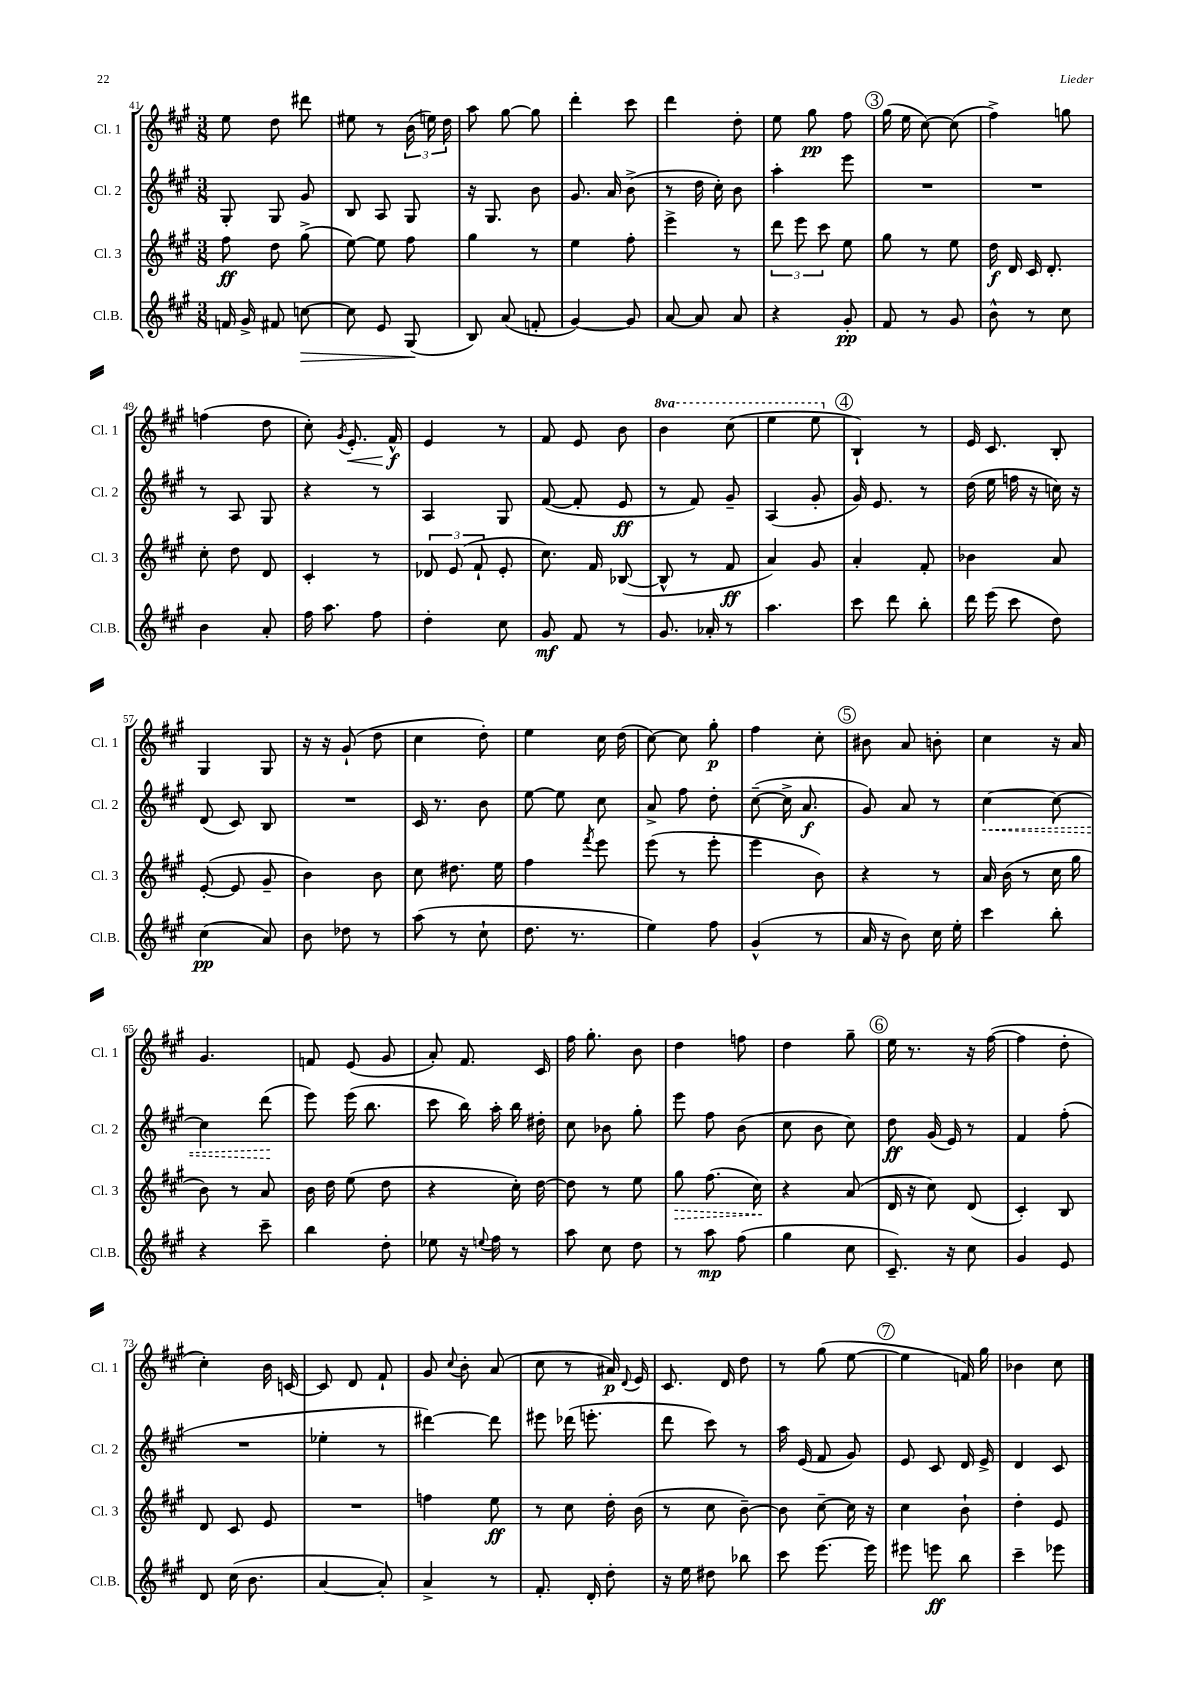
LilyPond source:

<<
\new StaffGroup <<
\new Staff = "s0" \with { instrumentName = "Cl. 1" shortInstrumentName = "Cl. 1" } {
    \clef treble \key a \major \numericTimeSignature \time 3/8 \set Staff.ottavationMarkups = #ottavation-simple-ordinals
    \autoBeamOff e''8 d''8 dis'''8 |
    eis''8 r8 \tuplet 3/2 { b'16( e''16) d''16 } |
    a''8 gis''8~ gis''8 |
    d'''4-. cis'''8 |
    d'''4 d''8-. |
    e''8 gis''8\pp fis''8 |
    \mark \markup { \circle "3" } gis''16( e''16 cis''8~) cis''8( |
    fis''4->) g''8 |
    f''4( d''8 |
    cis''8-.) \acciaccatura { gis'8 } e'8.-.\< fis'16-^\f\! |
    e'4 r8 |
    fis'8 e'8 b'8 |
    \ottava #1 b''4 cis'''8( |
    e'''4 e'''8 \ottava #0 |
    \mark \markup { \circle "4" } b4-!) r8 |
    e'16 cis'8. b8-. |
    gis4 gis8 |
    r16 r16 gis'8-!( d''8 |
    cis''4 d''8-.) |
    e''4 cis''16 d''16( |
    cis''8~) cis''8 gis''8-.\p |
    fis''4 cis''8-. |
    \mark \markup { \circle "5" } bis'8 a'8 b'8-. |
    cis''4 r16 a'16 |
    gis'4. |
    f'8 e'8( gis'8 |
    a'8-.) fis'8. cis'16 |
    fis''16 gis''8.-. b'8 |
    d''4 f''8 |
    d''4 gis''8-- |
    \mark \markup { \circle "6" } e''16 r8. r16 fis''16~( |
    fis''4 d''8-. |
    cis''4-.) b'16 c'16~ |
    c'8 d'8 fis'8-! |
    gis'8 \appoggiatura { cis''8 } b'8-. a'8( |
    cis''8 r8 ais'16\p) \appoggiatura { d'8 } e'16 |
    cis'8. d'16 d''8 |
    r8 gis''8( e''8~ |
    \mark \markup { \circle "7" } e''4 f'16) gis''16 |
    bes'4 cis''8 \bar "|." |
}
\new Staff = "s1" \with { instrumentName = "Cl. 2" shortInstrumentName = "Cl. 2" } {
    \clef treble \key a \major \numericTimeSignature \time 3/8
    \autoBeamOff gis8-. gis8 gis'8 |
    b8 a8 gis8 |
    r16 gis8. b'8 |
    gis'8. a'16 b'8->( |
    r8 d''16 cis''16-.) b'8 |
    a''4-. e'''8 |
    \mark \markup { \circle "3" } R4. |
    R4. |
    r8 a8 gis8 |
    r4 r8 |
    a4 gis8 |
    fis'8~( fis'8-. e'8\ff |
    r8 fis'8) gis'8-- |
    a4( gis'8-. |
    \mark \markup { \circle "4" } gis'16) e'8. r8 |
    d''16( e''16 f''16 r16 c''16) r16 |
    d'8( cis'8) b8 |
    R4. |
    cis'16 r8. b'8 |
    e''8~ e''8 cis''8 |
    a'8-> fis''8 d''8-. |
    cis''8~--( cis''16-> a'8.\f |
    \mark \markup { \circle "5" } gis'8) a'8 r8 |
    \once \override Hairpin.style = #'dashed-line cis''4~\< cis''8~ |
    cis''4 d'''8\!( |
    e'''8) e'''16( b''8. |
    cis'''8 b''16) a''16-. b''16 dis''16-. |
    cis''8 bes'8 gis''8-. |
    e'''8 fis''8 b'8( |
    cis''8 b'8 cis''8) |
    \mark \markup { \circle "6" } d''8\ff gis'16( e'16) r8 |
    fis'4 fis''8-.( |
    R4. |
    ees''4-. r8 |
    dis'''4~) dis'''8 |
    eis'''8 des'''16( e'''8.-. |
    d'''8 cis'''8) r8 |
    a''16 e'16( fis'8 gis'8) |
    \mark \markup { \circle "7" } e'8 cis'8 d'16 e'16-> |
    d'4 cis'8 \bar "|." |
}
\new Staff = "s2" \with { instrumentName = "Cl. 3" shortInstrumentName = "Cl. 3" } {
    \clef treble \key a \major \numericTimeSignature \time 3/8
    \autoBeamOff fis''8\ff d''8 gis''8->( |
    e''8~) e''8 fis''8 |
    gis''4 r8 |
    e''4 fis''8-. |
    e'''4-> r8 |
    \tuplet 3/2 { d'''8 e'''8 cis'''8 } e''8 |
    \mark \markup { \circle "3" } gis''8 r8 e''8 |
    d''16\f d'16 cis'16 d'8.-. |
    cis''8-. d''8 d'8 |
    cis'4-. r8 |
    \tuplet 3/2 { des'8 e'8( fis'8-! } e'8-. |
    cis''8.) fis'16 bes8~( |
    bes8-^ r8 fis'8\ff |
    a'4) gis'8 |
    \mark \markup { \circle "4" } a'4-. fis'8-. |
    bes'4 a'8 |
    e'8~-.( e'8 gis'8-- |
    b'4) b'8 |
    cis''8 dis''8. e''16 |
    fis''4 \acciaccatura { fis'''8 } e'''8 |
    e'''8( r8 e'''8-. |
    e'''4 b'8) |
    \mark \markup { \circle "5" } r4 r8 |
    a'16 b'16( r8 cis''16 gis''16 |
    b'8) r8 a'8 |
    b'16 d''16 e''8( d''8 |
    r4 cis''16-.) d''16~ |
    d''8 r8 e''8 |
    \once \override Hairpin.style = #'dashed-line gis''8\> fis''8.( cis''16\!) |
    r4 a'8( |
    \mark \markup { \circle "6" } d'16 r16 cis''8) d'8( |
    cis'4-.) b8 |
    d'8 cis'8 e'8 |
    R4. |
    f''4 e''8\ff |
    r8 cis''8 d''16-. b'16( |
    r8 cis''8 b'8~--) |
    b'8 cis''8~-- cis''16 r16 |
    \mark \markup { \circle "7" } cis''4 b'8-! |
    d''4-. e'8 \bar "|." |
}
\new Staff = "s3" \with { instrumentName = "Cl.B." shortInstrumentName = "Cl.B." } {
    \clef treble \key a \major \numericTimeSignature \time 3/8
    \autoBeamOff f'16 gis'16-> fis'8 c''8~\> |
    c''8 e'8 gis8\!( |
    b8) a'8( f'8-. |
    gis'4~) gis'8 |
    a'8~ a'8 a'8 |
    r4 gis'8-.\pp |
    \mark \markup { \circle "3" } fis'8 r8 gis'8 |
    b'8-^ r8 cis''8 |
    b'4 a'8-. |
    fis''16 a''8. fis''8 |
    d''4-. cis''8 |
    gis'8\mf fis'8 r8 |
    gis'8. aes'16-. r8 |
    a''4. |
    \mark \markup { \circle "4" } cis'''8 d'''8 b''8-. |
    d'''16 e'''16( cis'''8 d''8) |
    cis''4\pp( a'8) |
    b'8 des''8 r8 |
    a''8( r8 cis''8-! |
    d''8. r8. |
    e''4) fis''8 |
    gis'4-^( r8 |
    \mark \markup { \circle "5" } a'16 r16 b'8) cis''16 e''16-. |
    cis'''4 b''8-. |
    r4 cis'''8-- |
    b''4 d''8-. |
    ees''8 r16 \appoggiatura { e''8 } fis''16 r8 |
    a''8 cis''8 d''8 |
    r8 a''8\mp fis''8( |
    gis''4 cis''8 |
    \mark \markup { \circle "6" } cis'8.--) r16 cis''8 |
    gis'4 e'8 |
    d'8 cis''16( b'8. |
    a'4~ a'8-.) |
    a'4-> r8 |
    fis'8.-. d'16-. d''8-. |
    r16 e''16 dis''8 bes''8 |
    cis'''8 e'''8.~ e'''16 |
    \mark \markup { \circle "7" } eis'''8 e'''8\ff b''8 |
    cis'''4-- ees'''8 \bar "|." |
}
>>
>>
\layout { \context { \Score currentBarNumber = #41 } }
